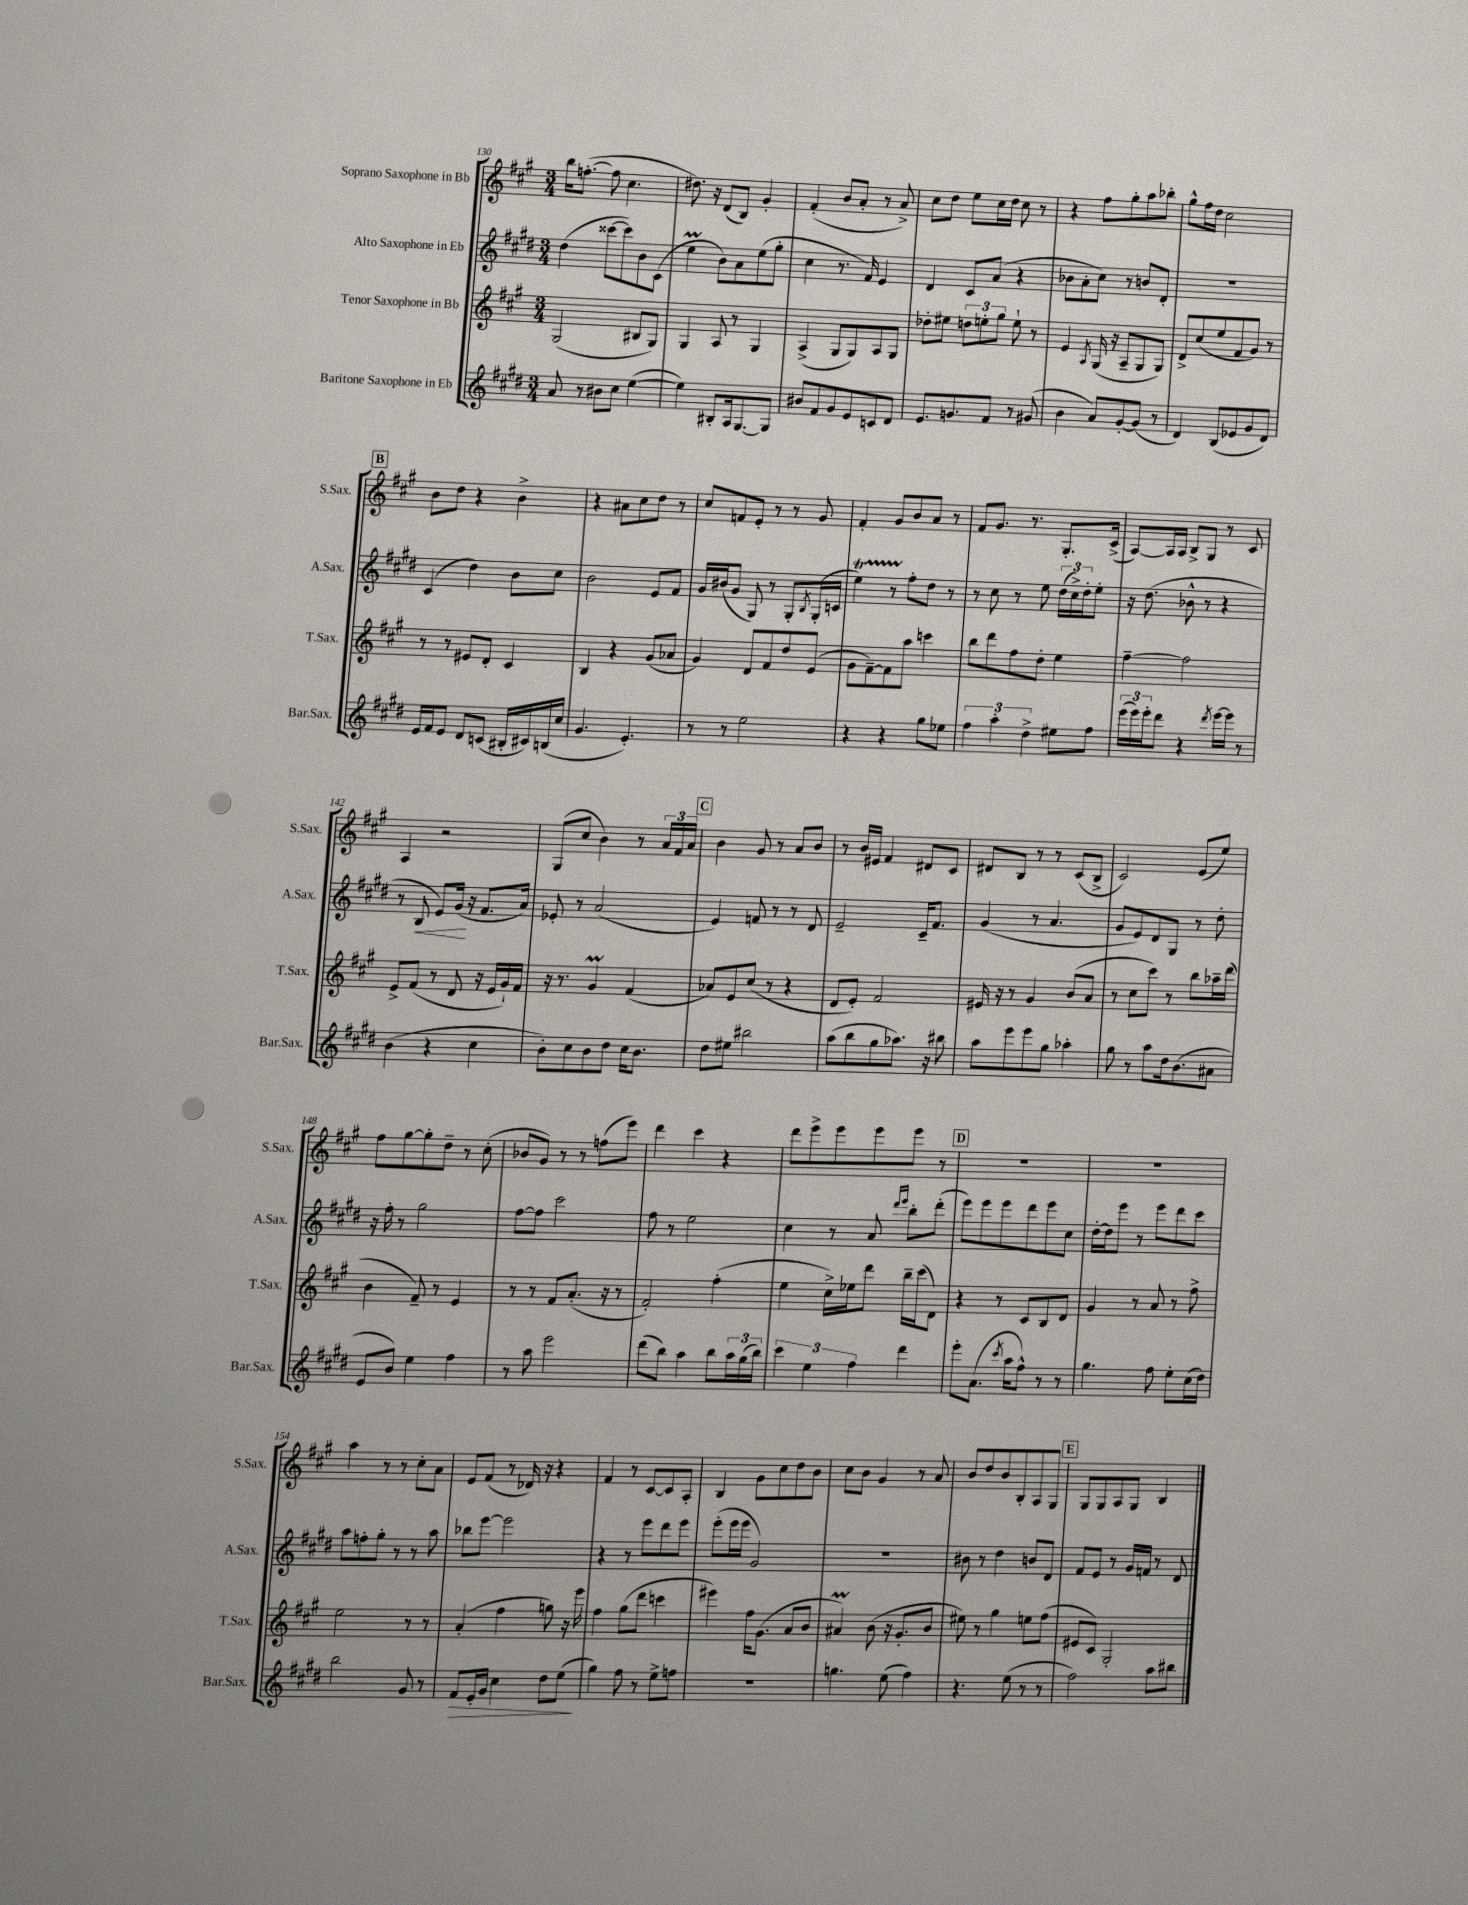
<<
\new StaffGroup <<
\new Staff = "s0" \with { instrumentName = "Soprano Saxophone in Bb" shortInstrumentName = "S.Sax." } {
    \clef treble \key a \major \numericTimeSignature \time 3/4
    b''16 f''8.~-.( f''8 cis''4. |
    dis''8.) r16 d'8( b8) gis'4-. |
    fis'4-.( b'8 a'8-. r8 a'8->) |
    cis''8 d''8 e''8 cis''16 d''16 cis''8 r8 |
    r4 fis''8 gis''8-. a''8 bes''8-. |
    gis''8-^ fis''16 d''16 cis''2 |
    \mark \markup { \box "B" } b'8 d''8 r4 b'4-> |
    r4 ais'8 cis''8 d''8 r8 |
    cis''8 f'8 e'8-. r8 r8 gis'8 |
    fis'4-. gis'8 b'8 a'8 r8 |
    fis'8 gis'8. r8. gis8.-. cis'16->( |
    a8~) a16 a16 b8-> gis8 r8 cis'8 |
    a4 r2 |
    gis8( cis''8 b'4) r8 \tuplet 3/2 { a'16 fis'16 a'16 } |
    \mark \markup { \box "C" } b'4 gis'8 r8 a'8 b'8 |
    r8 b'16 eis'16 fis'4 dis'8 cis'8 |
    dis'8 b8 r8 r8 cis'8( b8-> |
    cis'2) e'8( e''8) |
    fis''8 gis''8~ gis''8-. d''8-- r8 cis''8-.( |
    bes'8 gis'8) r8 r8 f''8( e'''8) |
    d'''4 cis'''4 r4 |
    d'''8 e'''8-> e'''8 e'''8 e'''8 r8 |
    \mark \markup { \box "D" } R2. |
    R2. |
    a''4 r8 r8 cis''8-. a'8 |
    e'8 fis'8( r8 des'16) r16 r4 |
    fis'4 r8 cis'8~ cis'8 a8-. |
    b4 gis'8 cis''8 d''8 b'8 |
    cis''8 b'8 gis'4 r8 a'8 |
    b'8 d''8 b'8 b8-. a8 gis8 |
    \mark \markup { \box "E" } gis8 gis8 a8 gis8 b4 \bar "|." |
}
\new Staff = "s1" \with { instrumentName = "Alto Saxophone in Eb" shortInstrumentName = "A.Sax." } {
    \clef treble \key e \major \numericTimeSignature \time 3/4
    dis''4( cisis'''8~ cisis'''8) b'8 cis'8( |
    e''4\prall b'8) a'8 e''8( gis''8-. |
    cis''4 r8. fis'16) e'4 |
    dis'4 cis'8 a'8( r4 |
    bes'8 a'8-. cis''8) r8 b'8 dis'8-. |
    R2. |
    \mark \markup { \box "B" } cis'4( dis''4) b'8 cis''8 |
    b'2 e'8 fis'8 |
    gis'16 bis'16( gis'8 gis8) r8 gis8-. \acciaccatura { b8 } gis16-.( c'16 |
    e''4\startTrillSpan) r8 fis''8-.\stopTrillSpan dis''8 r8 |
    r8 cis''8 r8 e''8 \tuplet 3/2 { dis''16( cis''16->) dis''16-. } e''8-. |
    r16 dis''8.( bes'8-^ r8 r4 |
    r8 b8\< e'8) gis'16\!( r16 fis'8. a'16) |
    ees'8-. r8 a'2( |
    \mark \markup { \box "C" } e'4) f'8 r8 r8 dis'8 |
    e'2-- cis'16-- fis'8. |
    gis'4( r8 a'4. |
    gis'8 e'8) dis'8 gis8 r8 dis''8-. |
    r16 fis''16-. r8 gis''2 |
    fis''8~ fis''8 cis'''2 |
    fis''8 r8 e''2 |
    cis''4 r8 a'8 \grace { dis'''16 e'''16 } b''8-. dis'''8-.( |
    \mark \markup { \box "D" } e'''8) e'''8 e'''8 dis'''8 e'''8 cis''8 |
    dis''16~-. dis''16 e'''8 r8 e'''8 dis'''8 cis'''8 |
    a''8 f''8-. gis''8-. r8 r8 a''8 |
    bes''8 e'''8~ e'''2 |
    r4 r8 e'''8 dis'''8 e'''8 |
    e'''8-.( e'''16 e'''16 gis'2) |
    R2. |
    bis'8 r8 dis''4 b'8 dis'8 |
    \mark \markup { \box "E" } fis'8 e'8 r8 gis'16 f'16 r8 dis'8 \bar "|." |
}
\new Staff = "s2" \with { instrumentName = "Tenor Saxophone in Bb" shortInstrumentName = "T.Sax." } {
    \clef treble \key a \major \numericTimeSignature \time 3/4
    gis2( bis8 gis8) |
    gis4 a8 r8 gis4 |
    a4->( gis8 gis8) a8 gis8 |
    des''8-. eis''8 \tuplet 3/2 { d''8 e''8-. gis''8 } e''8-! r8 |
    e'4 \acciaccatura { a8 } gis16( r16 a8-- gis8 gis8) |
    d'8-> cis''8( e''8 fis'8 gis'8) r8 |
    \mark \markup { \box "B" } r8 r8 eis'8 d'8-. cis'4 |
    b4 r4 gis'8( aes'8 |
    gis'4) d'8 fis'8 d''8 e'8( |
    gis'8 fis'8~--) fis'8 a''8 c'''4 |
    b''8 d'''8 fis''8 d''8-. e''4 |
    fis''4~-- fis''2 |
    e'8-> fis'8( r8 d'8 r16 e'16 gis'16-!) fis'16 |
    r16 r8. gis'4\prall fis'4( |
    \mark \markup { \box "C" } aes'8) e'8 cis''8( r8 r4 |
    d'8 e'8-.) fis'2 |
    eis'16 r16 r8 gis'4 b'8( a'8 |
    r8 cis''8 cis'''8) r8 b''8 aes''16-- d'''16( |
    b'4 fis'8--) r8 e'4 |
    r8 r8 fis'8 a'8.-.( r16 r8 |
    fis'2-.) fis''4-.( |
    e''4 cis''16->) ees''16 d'''8 b''16-- cis'''16( d'8) |
    \mark \markup { \box "D" } r4 r8 cis'8 b8 d'8 |
    gis'4 r8 a'8 r8 fis''8-> |
    e''2 r8 r8 |
    a'4-.( fis''4 g''8) r16 e'''16 |
    fis''4 gis''8( d'''8 c'''4 |
    eis'''4) fis''16 gis'8.( a'8 b'8 |
    ais'4\prall) b'8( r16 gis'8.-. b'8 |
    eis''8) r8 gis''4 e''8 fis''8( |
    \mark \markup { \box "E" } eis'8 cis'8) gis2-. \bar "|." |
}
\new Staff = "s3" \with { instrumentName = "Baritone Saxophone in Eb" shortInstrumentName = "Bar.Sax." } {
    \clef treble \key e \major \numericTimeSignature \time 3/4
    a'8 r8 bis'8 cis''8 e''4~( |
    e''4) bis8-. a16 gis8.~ gis8 |
    bis'8 fis'8 gis'8 e'8 c'8 dis'8 |
    e'8. g'8. fis'8 r8 gis'8( |
    b'4 a'8) gis'8~-. gis'8( r8 |
    dis'4) b8( ees'8 gis'8 dis'8) |
    \mark \markup { \box "B" } e'16 fis'16 e'8 dis'8 c'8( bis16-. cis'16) b16( cis''16 |
    gis'4. e'4.-.) |
    r8 r8 e''2 |
    r4 r4 gis''8 ees''8 |
    \tuplet 3/2 { fis''4 a''4-. dis''4-> } eis''8 fis''8 |
    \tuplet 3/2 { e'''16( e'''16) e'''16-. } dis'''8 r4 \acciaccatura { dis'''8 } e'''16~ e'''16 r8 |
    b'4( r4 cis''4 |
    b'8-.) cis''8 b'8 dis''8 cis''16 b'8. |
    \mark \markup { \box "C" } dis''8 eis''8 bis''2 |
    a''8( b''8 gis''8 aes''8.) r16 bis''8 |
    a''8 e'''8 e'''8 gis''8 aes''4-. |
    gis''8 r8 a''8 dis''16 b'8.( ais'8 |
    e'8 b'8) e''4 fis''4 |
    r8 a''8 e'''2 |
    dis'''8( b''8) a''4 b''8 \tuplet 3/2 { a''16 gis''16( b''16) } |
    \tuplet 3/2 { cis'''4 e''4 fis''4 } dis'''4 |
    \mark \markup { \box "D" } e'''8-. a'8.( \acciaccatura { cis'''8 } a''16 fis''8-^) r8 r8 |
    gis''4. fis''8 e''8-. cis''16( dis''16) |
    b''2 gis'8 r8 |
    fis'8\> e'16-. gis'16 cis''4 dis''8 e''8\!( |
    gis''4) fis''8 r8 e''8-> f''8 |
    R2. |
    g''4. e''8( fis''4) |
    r4. e''8( r8 r8 |
    \mark \markup { \box "E" } fis''2) a''8 bis''8 \bar "|." |
}
>>
>>
\layout { \context { \Score currentBarNumber = #130 } }
